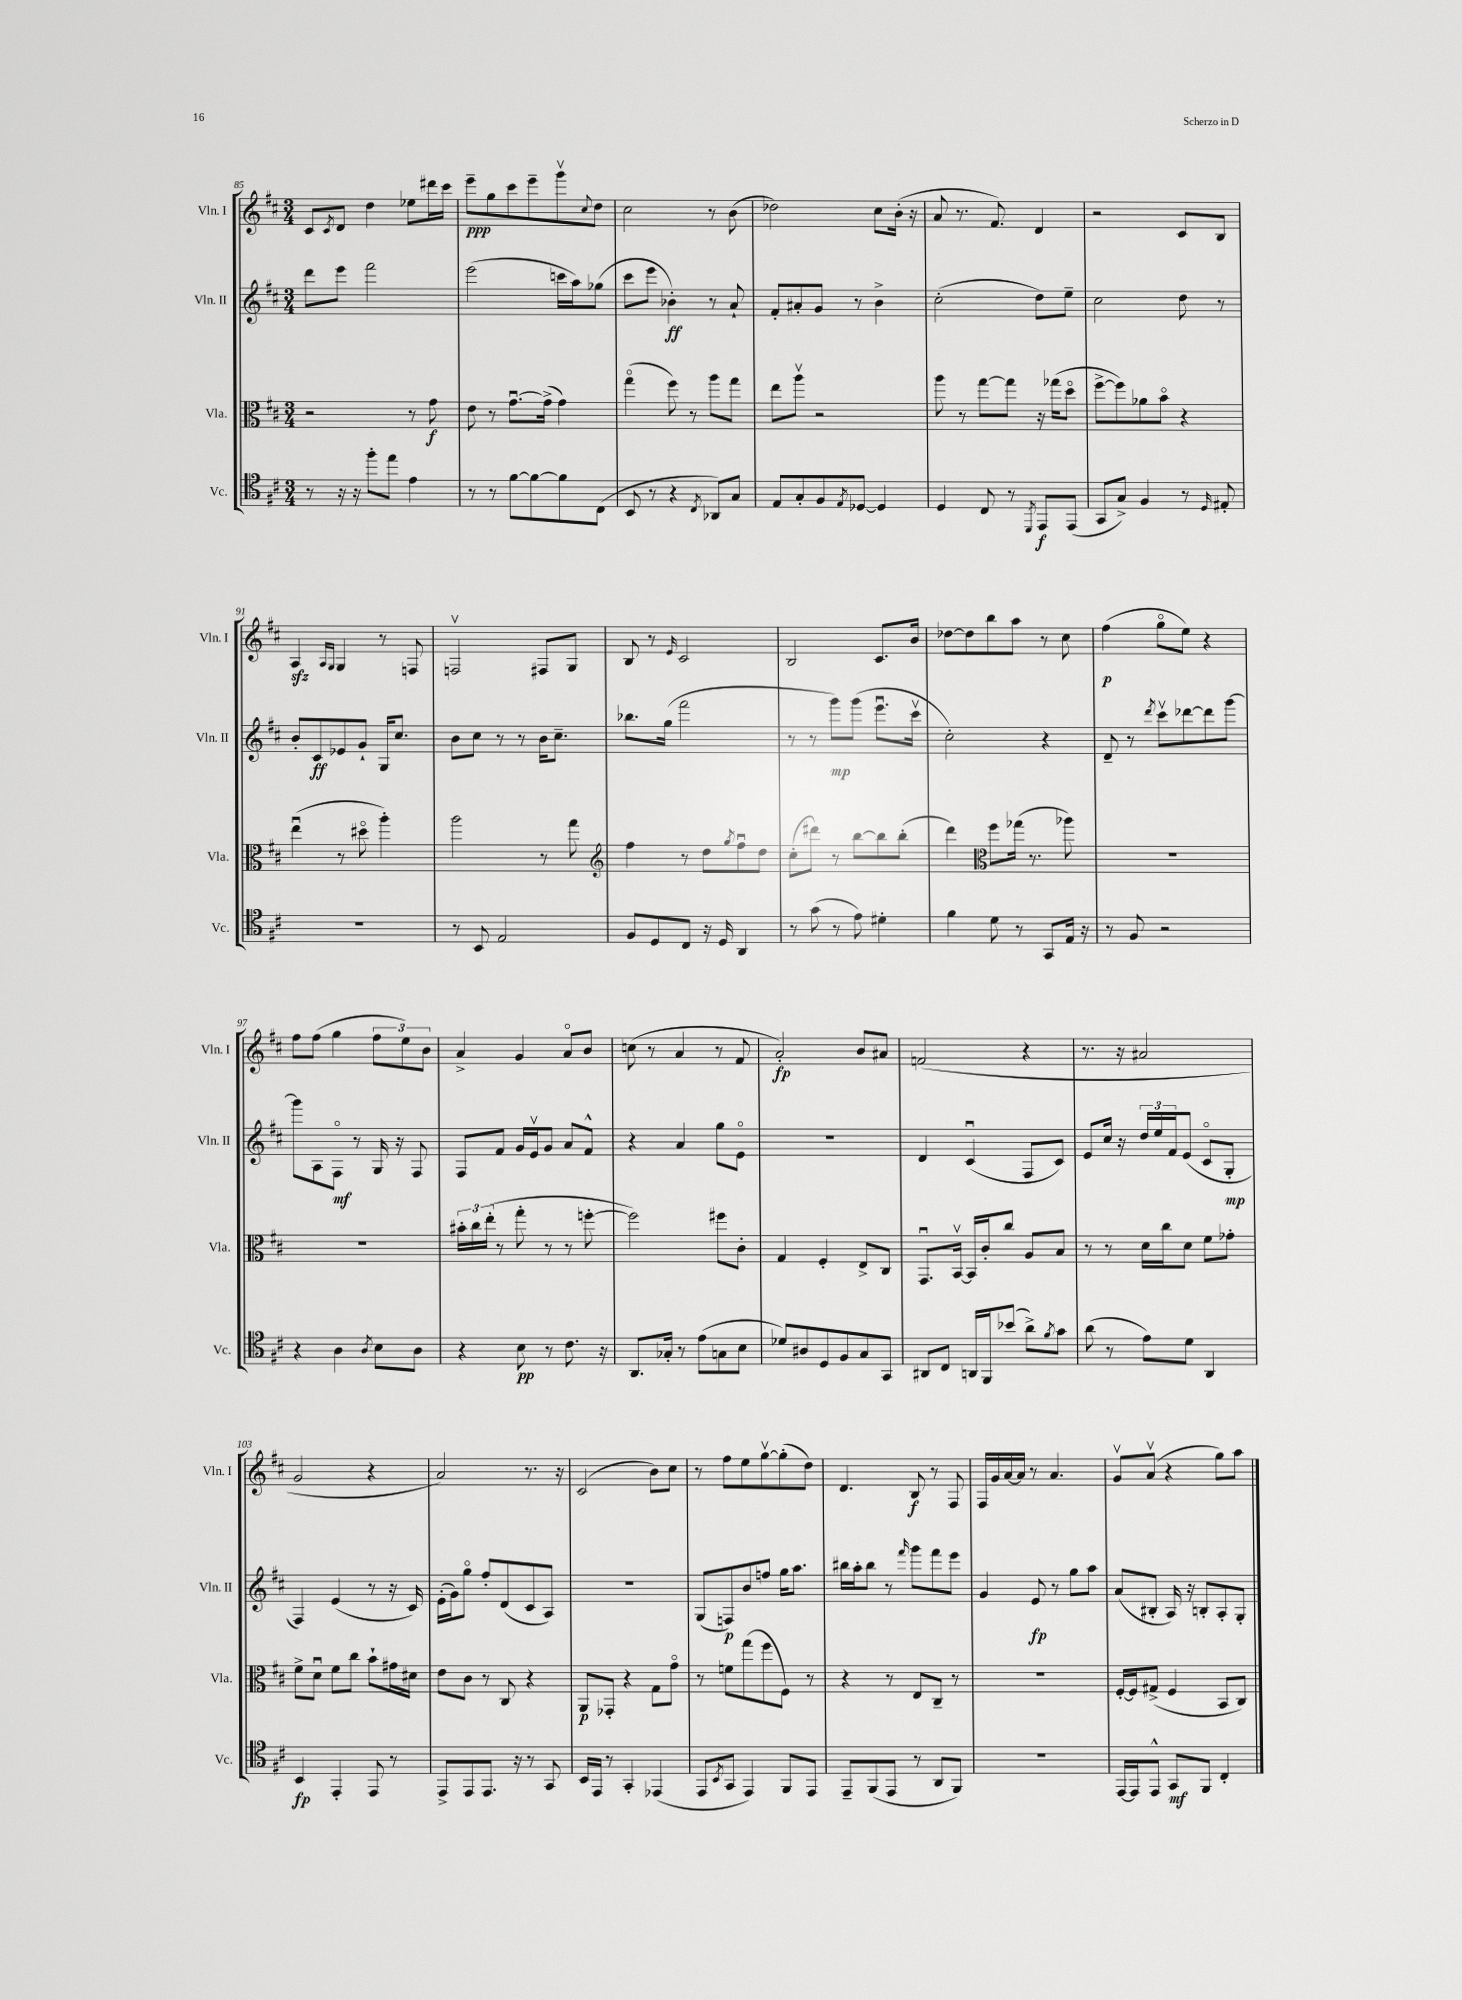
<<
\new StaffGroup <<
\new Staff = "s0" \with { instrumentName = "Vln. I" shortInstrumentName = "Vln. I" } {
    \clef treble \key d \major \numericTimeSignature \time 3/4
    cis'8 \acciaccatura { cis'8 } d'8 d''4 ees''8 dis'''16 cis'''16 |
    e'''8--\ppp g''8 cis'''8 e'''8-- g'''8\upbow \appoggiatura { cis''8 } d''8 |
    cis''2 r8 b'8( |
    des''2) cis''8 b'16-.( r16 |
    a'8 r8. fis'8.) d'4 |
    r2 cis'8 b8 |
    a4\sfz \grace { a16 g16 } g4 r8 f8 |
    f2\upbow fis8 g8 |
    b8 r8 \grace { e'16 } cis'2 |
    b2 cis'8. b'16 |
    des''8~ des''8 b''8 a''8 r8 cis''8 |
    fis''4\p( g''8\flageolet e''8) r4 |
    fis''8 fis''8( g''4 \tuplet 3/2 { fis''8 e''8) b'8 } |
    a'4-> g'4 a'8\flageolet b'8 |
    c''8( r8 a'4 r8 fis'8 |
    a'2-.\fp) b'8 ais'8 |
    f'2( r4 |
    r8. r16 ais'2 |
    g'2 r4 |
    a'2) r8. r16 |
    cis'2( b'8) cis''8 |
    r8 fis''8 e''8 g''8~\upbow g''8-.( d''8) |
    d'4. b8\f r8 fis8 |
    fis16 g'16 a'16~ a'16 r8 a'4. |
    g'8\upbow a'8\upbow( r4 g''8) a''8 \bar "|." |
}
\new Staff = "s1" \with { instrumentName = "Vln. II" shortInstrumentName = "Vln. II" } {
    \clef treble \key d \major \numericTimeSignature \time 3/4
    d'''8 e'''8 fis'''2 |
    e'''2( c'''16 a''16) ges''8( |
    cis'''8 e'''8 bes'4-.\ff) r8 a'8-! |
    fis'8-. ais'8-. g'8 r8 b'4-> |
    cis''2-.( d''8) e''8-- |
    cis''2 d''8 r8 |
    b'8-. cis'8\ff ees'8 g'8-! g16 cis''8. |
    b'8 cis''8 r8 r8 b'16 cis''8.-- |
    bes''8. g''16( fis'''2 |
    r8 r8 g'''8\mp) g'''8( e'''8.\downbow cis'''16\upbow |
    cis''2-.) r4 |
    d'8-- r8 \acciaccatura { d'''8 } cis'''8\upbow des'''8~ des'''8 g'''8~ |
    g'''8 a8 fis8\flageolet\mf r8 g16 r16 fis8 |
    fis8 fis'8 g'16 e'16\upbow g'8 a'8 fis'8-^ |
    r4 a'4 g''8 e'8\flageolet |
    R2. |
    d'4 cis'4\downbow( fis8 cis'8) |
    e'8 cis''16 r16 \tuplet 3/2 { d''16 e''16 fis'16 } e'8( cis'8\flageolet g8-.\mp |
    fis4) e'4( r8 r16 cis'16) |
    e'16-.( g'16) g''8\flageolet fis''8-. d'8( cis'8 a8) |
    R2. |
    g8( f8\p) b'8 f''8 g''16 a''8. |
    bis''16 a''16-. bis''8 r8 \grace { fis'''16 } g'''8 fis'''8 e'''8 |
    g'4 e'8\fp r8 g''8 a''8 |
    a'8( bis8-. a16) r16 b8-. a8-. g8-. \bar "|." |
}
\new Staff = "s2" \with { instrumentName = "Vla." shortInstrumentName = "Vla." } {
    \clef alto \key d \major \numericTimeSignature \time 3/4
    r2 r8 g'8\f |
    e'8 r8 g'8.~\downbow g'16->( g'4) |
    g''4\flageolet( fis''8) r8 a''8 g''8 |
    e''8 a''8\upbow r2 |
    a''8 r8 g''8~ g''8 r16 ges''16( d''8\flageolet |
    fis''8~-> fis''8) aes'8 b'8\flageolet r4 |
    e''4\downbow( r8 dis''8\flageolet a''4-.) |
    a''2 r8 g''8 |
    \clef treble fis''4 r8 d''8 \acciaccatura { g''8 } fis''8\downbow d''8 |
    cis''8-.( dis'''8) r8 b''8~ b''8 b''8-.( |
    d'''4) \clef alto fis''8 ges''16( r8. aes''8) |
    R2. |
    R2. |
    \tuplet 3/2 { bis'16-. cis''16 e''16-.( } r8 g''8-. r8 r8 f''8~-. |
    f''2) fis''8 cis'8-. |
    g4 fis4-. e8-> cis8 |
    g,8.\downbow b,16~\upbow b,16 cis'16-. cis''8 a8 b8 |
    r8 r8 d'16 cis''16 d'8 fis'8 ges'8-. |
    fis'8-> d'8\downbow fis'8 cis''8 b'8-! gis'16 dis'16 |
    e'8 cis'8 r8 cis8 r4 |
    a,8\p ges,8-. r4 g8 g'8\flageolet |
    r8 f'8 g''8( fis''8 fis8) r8 |
    r4 r8 e8 cis8-- r8 |
    R2. |
    fis16~-. fis16 gis8->( fis4 b,8 cis8) \bar "|." |
}
\new Staff = "s3" \with { instrumentName = "Vc." shortInstrumentName = "Vc." } {
    \clef tenor \key d \major \numericTimeSignature \time 3/4
    r8 r16 r16 fis''8-. e''8 e'4 |
    r8 r8 fis'8~ fis'8~ fis'8 cis8( |
    b,8 r8 r4 \acciaccatura { cis8 } aes,8) g8 |
    e8 g8-. fis8 \acciaccatura { e8 } des8~ des4 |
    d4 cis8 r8 \acciaccatura { d,8 } e,8\f e,8( |
    g,8 g8->) fis4 r8 \grace { d16 } eis8-. |
    R2. |
    r8 b,8 e2 |
    fis8 d8 cis8 r16 d16 a,4 |
    r8 g'8( r8 e'8) dis'4-. |
    fis'4 d'8 r8 g,8 e16 r16 |
    r8 fis8 r2 |
    r4 a4 \acciaccatura { a8 } b8 a8 |
    r4 b8\pp r8 cis'8. r16 |
    a,8. ges16-. r8 e'8( g8 b8 |
    des'8) ais8 d8 fis8 g8 g,8 |
    ais,8 cis8 a,16 fis,16 bes'8( a'8->) \acciaccatura { fis'8 } g'8 |
    a'8( r8 e'8) d'8 a,4 |
    b,4\fp e,4-. e,8 r8 |
    e,8-> e,8 e,8. r16 r8 g,8 |
    b,16 e,16 r8 g,4-. ees,4( |
    e,8 \acciaccatura { b,8 } g,8 e,4) fis,8 e,8 |
    e,8-- fis,8( e,8 r8 a,8 fis,8) |
    R2. |
    e,16~ e,16 e,8-^ g,8\mf fis,8 cis4-. \bar "|." |
}
>>
>>
\layout { \context { \Score currentBarNumber = #85 } }
